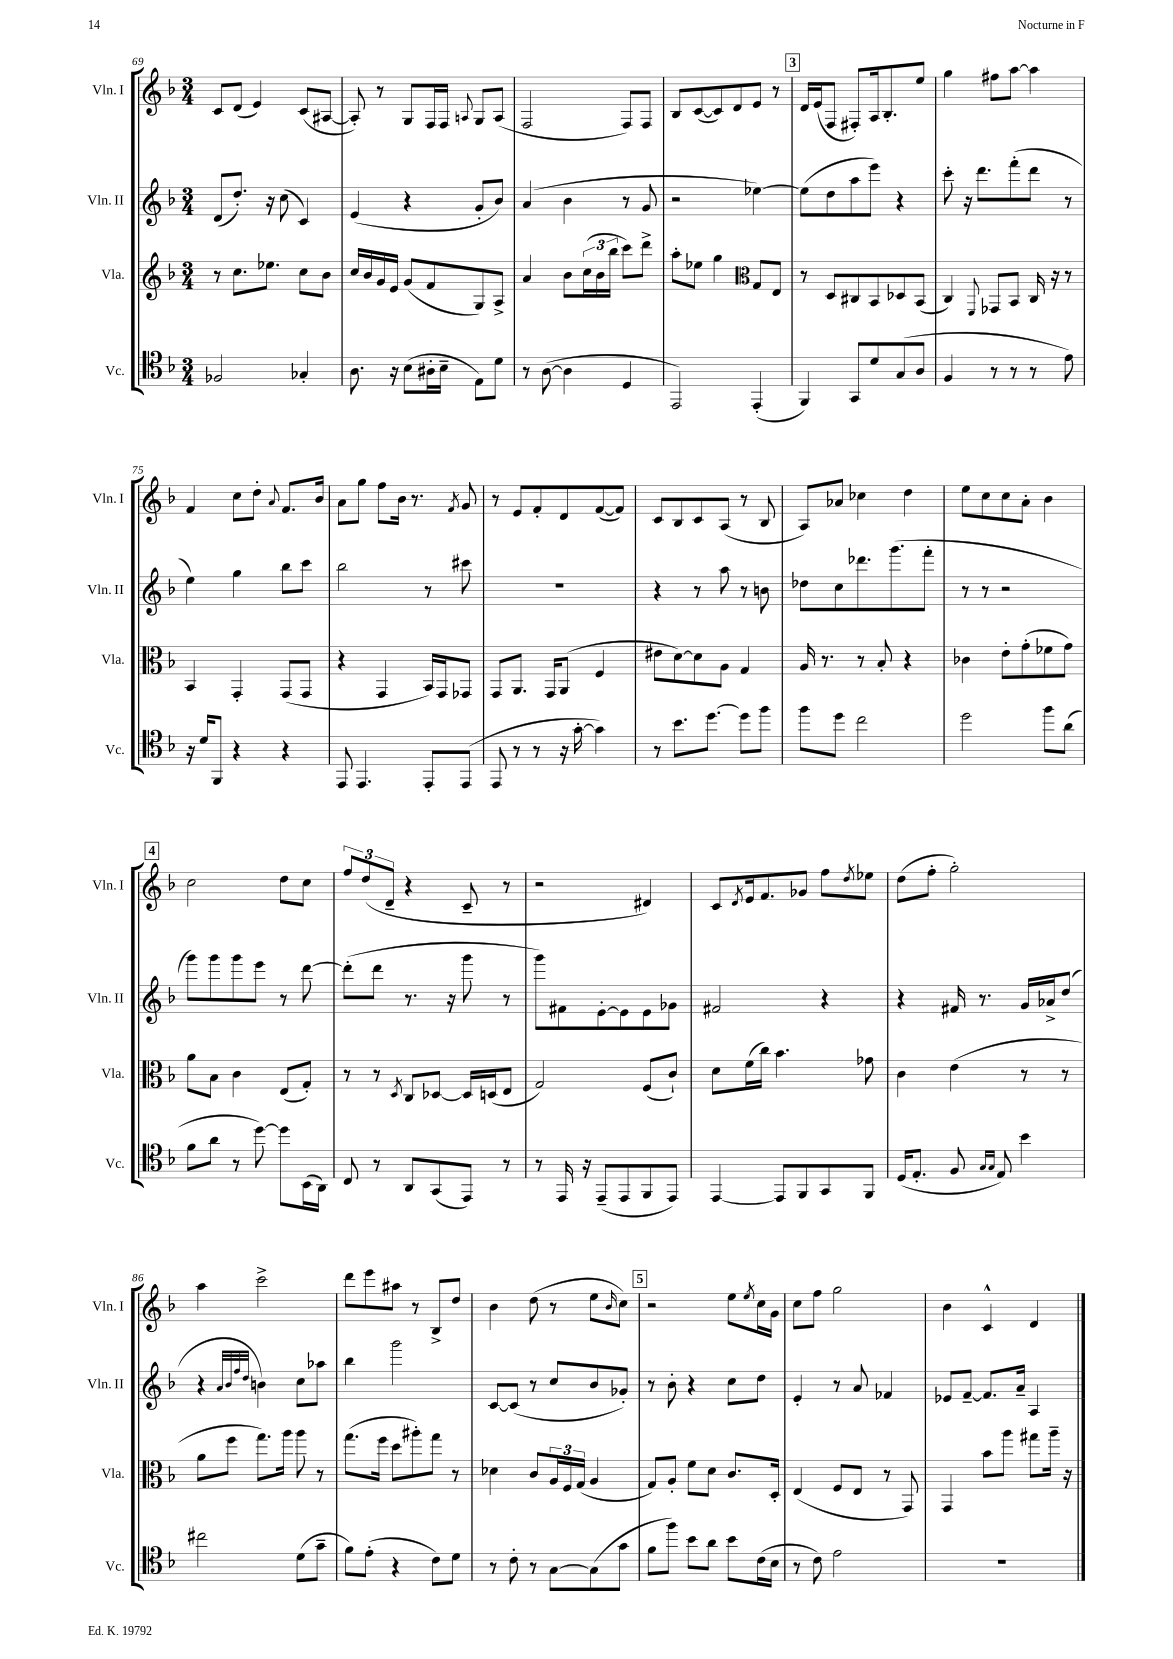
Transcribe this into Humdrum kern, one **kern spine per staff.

**kern	**kern	**kern	**kern
*part4	*part3	*part2	*part1
*staff4	*staff3	*staff2	*staff1
*I"Vc.	*I"Vla.	*I"Vln. II	*I"Vln. I
*I'Vc.	*I'Vla.	*I'Vln. II	*I'Vln. I
*clefC4	*clefG2	*clefG2	*clefG2
*k[b-]	*k[b-]	*k[b-]	*k[b-]
*M3/4	*M3/4	*M3/4	*M3/4
=69	=69	=69	=69
2F-X/	8r	(8d/L	8c/L
.	8.cc\L	8.dd'/J)	(8d/J
.	.	.	4e/)
.	8.ee-X\J	16r	.
.	.	(8cc\	.
4G-X'/	8cc\L	4c/)	(8c/L
.	8b-\J	.	[8A#X/J
=70	=70	=70	=70
8.A\	16cc/LL	(4e/	8A#'/])
.	16b-/	.	.
.	16g/	.	8r
16r	16e/JJ	.	.
(8B-\L	(8g/L	4r	8G/L
16A#X'\L	8f/	.	16F/L
16B-~\JJ	.	.	16F/JJ
.	.	.	8qqAn/
8E\L)	8G/)	8g'/L	8G/L
8d\J	8A^/J	8b-/J)	(8A/J
=71	=71	=71	=71
8r	4a/	(4a/	2F/
([8A\	.	.	.
4A\]	8b-\L	4b-\	.
.	(24cc\L	.	.
.	24b-\	.	.
.	24bb-\JJ	.	.
4D/	8ccc\L)	8r	8F/L)
.	8ddd^\J	8g/	8F/J
=72	=72	=72	=72
2EE/)	8aa'\L	2r	8B-/L
.	8ee-X\J	.	([8c/
.	4gg\	.	8c/])
.	.	.	8d/
*	*clefC3	*	*
(4EE'/	8G/L	[4ee-X\)	8e/J
.	8E/J	.	8r
!!LO:REH:place=s1:t=3
=73	=73	=73	=73
4FF/)	8r	(8ee-\L]	16d/LL
.	.	.	(16e/J
.	8D/L	8dd\	8F/J
8GG/L	8C#X/	8aa\	8F#X'/L)
8d/	8BB-/	8eee\J)	16A/k
.	.	.	8.B-'/
(8G/	8D-X/	4r	.
8A/J	(8BB-/J	.	8ee/J
=74	=74	=74	=74
4F/	4C/)	8ccc'\	4gg\
.	.	16r	.
.	.	8.ddd\L	.
.	8qqFF/	.	.
8r	8GG-X/L	.	8ff#X\L
8r	8BB-/J	(8fff'\	[8aa\J
8r	16C/	8ddd\J	4aa\]
.	16r	.	.
8e\)	8r	8r	.
!!LO:LB:g=z
=75	=75	=75	=75
16r	4BB-/	4ee\)	4f/
16d/KL	.	.	.
8FF/J	.	.	.
4r	4GG'/	4gg\	8cc\L
.	.	.	8dd'\J
.	.	.	8qqa/
4r	(8GG/L	8bb-\L	8.f/L
.	8GG/J	8ccc\J	.
.	.	.	16b-/Jk
=76	=76	=76	=76
8EE/	4r	2bb-\	8a\L
4.EE/	.	.	8gg\J
.	4GG/	.	8ff\L
.	.	.	16b-\Jk
.	.	.	8.r
8EE'/L	16BB-/LL)	8r	.
.	16GG/J	.	.
.	.	.	8qf/
(8EE/J	8GG-X/J	8ccc#X\	8g/
=77	=77	=77	=77
8EE/	8GG/L	2.r	8r
8r	8.AA/J	.	8e/L
8r	.	.	8f'/
.	16GG/KL	.	.
16r	(8AA/J	.	8d/
[16g'\	.	.	.
4g\])	4F/	.	([8f/
.	.	.	8f/J])
=78	=78	=78	=78
8r	8e#X\L	4r	8c/L
8.b-\L	[8d\)	.	8B-/
.	8d\]	8r	8c/
[8.dd\J	.	.	.
.	8A\J	8aa\	(8A/J
8dd\L]	4G/	8r	8r
8ff\J	.	8bn\	8B-/
=79	=79	=79	=79
8ff\L	16A/	8dd-X\L	8A/L)
.	8.r	.	.
8dd\J	.	8cc\	8a-X/J
2cc\	8r	8.ddd-X\	4cc-X\
.	8B-'/	.	.
.	.	(8.ggg\	.
.	4r	.	4dd\
.	.	8fff'\J	.
=80	=80	=80	=80
2dd\	4c-X\	8r	8ee\L
.	.	8r	8cc\
.	8e'\L	2r	8cc\
.	(8g'\	.	8a'\J
8ff\L	8f-X\	.	4b-\
(8a\J	8g\J)	.	.
!!LO:LB:g=z
!!LO:REH:place=s1:t=4
=81	=81	=81	=81
8f\L	8a\L	8ggg\L)	2cc\
8a\J	8B-\J	8ggg\	.
8r	4c\	8ggg\	.
[8dd\)	.	8eee\J	.
8dd\L]	(8E/L	8r	8dd\L
(16BB-\L	8G'/J)	[8ddd\	8cc\J
16AA\JJ)	.	.	.
=82	=82	=82	=82
8C/	8r	(8ddd'\L]	12ff/L
.	.	.	(12dd/
8r	8r	8ddd\J	.
.	.	.	12d~/J
.	8qD/	.	.
8AA/L	8C/L	8.r	4r
(8GG/	[8D-X/J	.	.
.	.	16r	.
8EE/J)	16D-/LL]	8ggg\	8c~/
.	(16Dn/J	.	.
8r	8E/J	8r	8r
=83	=83	=83	=83
8r	2G/)	8ggg\L)	2r
16EE/	.	8f#X\	.
16r	.	.	.
(8EE~/L	.	[8e'\	.
8EE/	.	8e\]	.
8FF/	(8F/L	8e\	4d#X/)
8EE/J)	8c`/J)	8g-X\J	.
=84	=84	=84	=84
[4EE/	8d\L	2f#X/	8c/L
.	.	.	8qd/
.	(16f\L	.	16e/k
.	16cc\JJ)	.	8.f/
8EE/L]	4.b-\	.	.
8FF/	.	.	8g-X/J
8GG/	.	4r	8ff\L
.	.	.	8qdd/
8FF/J	8g-X\	.	8ee-X\J
=85	=85	=85	=85
(16D/KL	4c\	4r	(8dd\L
8.E'/J	.	.	.
.	.	.	8ff'\J
8F/	(4e\	16f#X/	2gg'\)
.	.	8.r	.
16qqG/LL	.	.	.
16qqG/JJ	.	.	.
8E/)	.	.	.
4b-\	8r	16g/LL	.
.	.	16a-X^/J	.
.	8r	(8dd/J	.
!!LO:LB:g=z
=86	=86	=86	=86
2cc#X\	8a\L	4r	4aa\
.	8ff\J	.	.
.	.	32qqa/LLL	.
.	.	32qqb-/	.
.	.	32qqff/	.
.	.	32qqdd/JJJ	.
.	8.gg\L)	4bn\)	2ccc^\
.	16aa\Jk	.	.
(8d\L	8aa\	8cc\L	.
8g~\J	8r	8aa-X\J	.
=87	=87	=87	=87
8f\L)	(8.gg\L	4bb-\	8ddd\L
(8e'\J	.	.	8eee\
.	16ff\Jk	.	.
4r	8dd\L	2ggg\	8aa#X\J
.	8aa#X'\)	.	8r
8c\L)	8gg\J	.	8B-^/L
8d\J	8r	.	8dd/J
=88	=88	=88	=88
8r	4d-X\	[8c/L	4b-\
8c'\	.	(8c/J]	.
8r	8c/L	8r	(8dd\
[8G\L	24A/L	8cc/L	8r
.	24F/	.	.
.	(24G/JJ	.	.
(8G\]	4A/	8b-/	8ee\L
.	.	.	16qqb-/
8g\J	.	8g-X'/J)	8cc\J)
!!LO:REH:place=s1:t=5
=89	=89	=89	=89
8f\L	8G/L)	8r	2r
8ff\J)	8A'/J	8b-'\	.
8b-\L	8f\L	4r	.
8a\J	8d\J	.	.
8b-\L	8.c/L	8cc\L	8ee\L
.	.	.	8qee/
(16c\L	.	8dd\J	16cc\L
16B-\JJ	16D'/Jk	.	16g\JJ
=90	=90	=90	=90
8r	(4E/	4e'/	8cc\L
8c\)	.	.	8ff\J
2e\	8F/L	8r	2gg\
.	8E/J	8a/	.
.	8r	4f-X/	.
.	8GG/)	.	.
=91	=91	=91	=91
2.r	4GG/	8e-X/L	4b-\
.	.	[8f~/J	.
.	8b-\L	8.f/L]	4c^^/
.	8aa\J	.	.
.	.	16a~/Jk	.
.	8gg#X\L	4A/	4d/
.	16aa~\Jk	.	.
.	16r	.	.
==	==	==	==
*-	*-	*-	*-
